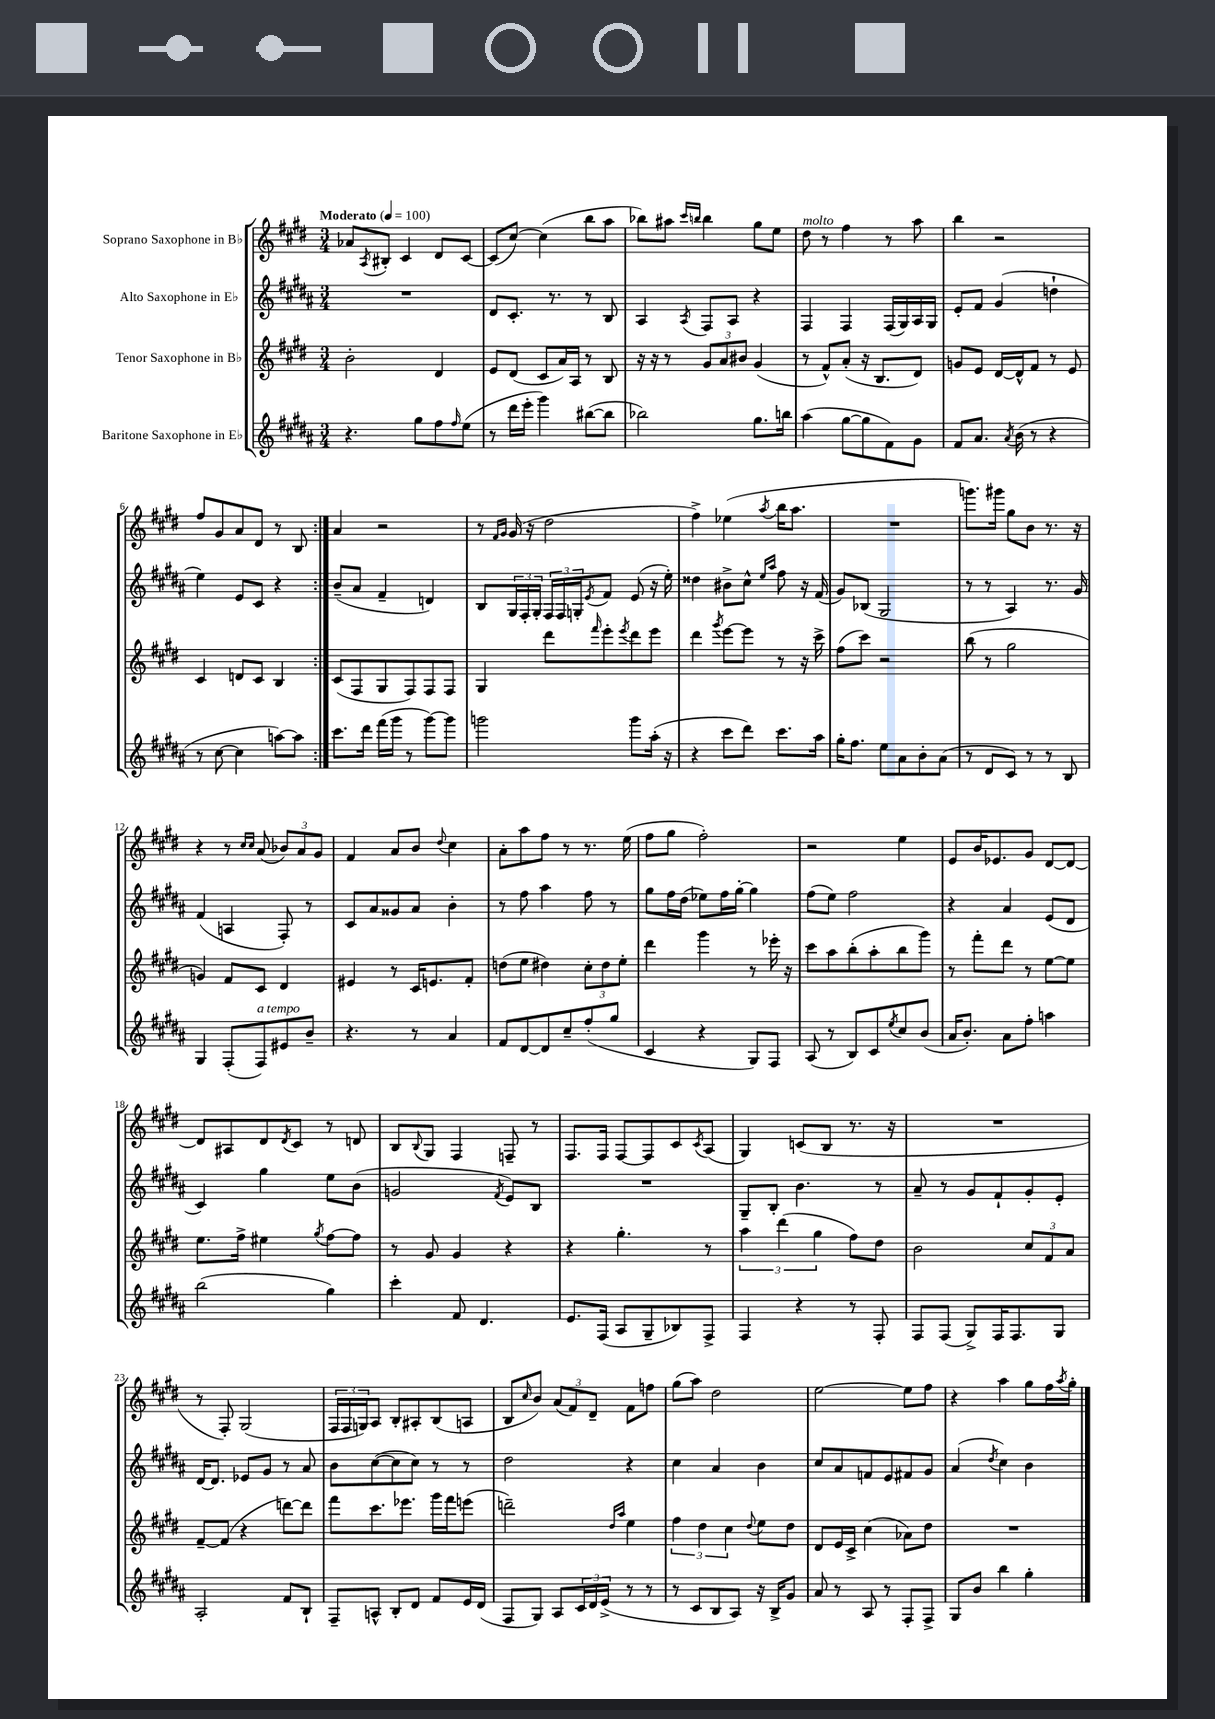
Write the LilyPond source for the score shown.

<<
\new StaffGroup <<
\new Staff = "s0" \with { instrumentName = "Soprano Saxophone in Bb" } {
    \clef treble \key e \major \numericTimeSignature \time 3/4 \tempo "Moderato" 4 = 100
    \repeat volta 2 { aes'8 \acciaccatura { a8 } bis8-. cis'4 dis'8 cis'8~ |
    cis'8( cis''8~) cis''4( b''8 a''8 |
    bes''8) ais''8 \grace { cis'''16 b''16 } b''4 gis''8 e''8 |
    dis''8^\markup { \italic "molto" } r8 fis''4 r8 a''8 |
    b''4 r2 |
    fis''8 gis'8 a'8 dis'8 r8 b8 | }
    a'4 r2 |
    r8 \grace { fis'16 gis'16 } gis'16( r16 dis''2 |
    fis''4->) ees''4( \acciaccatura { a''8 } b''16 a''8. |
    R2. |
    g'''8.) gis'''16 gis''8 b'8 r8. r16 |
    r4 r8 \grace { cis''16 cis''16 } a'8( \tuplet 3/2 { bes'8) a'8 gis'8 } |
    fis'4 a'8 b'8 \appoggiatura { dis''8 } cis''4 |
    a'8-. a''8 fis''8 r8 r8. e''16( |
    fis''8 gis''8 fis''2-.) |
    r2 e''4 |
    e'8 b'16 ees'8. gis'8 dis'8~ dis'8~ |
    dis'8 ais8 dis'8 \acciaccatura { dis'8 } cis'8 r8 d'8 |
    b8 \appoggiatura { b8 } gis8 fis4 f8-- r8 |
    fis8. fis16 fis8~ fis8 cis'8 \acciaccatura { cis'8 } a8( |
    gis4) c'8( b8 r8. r16 |
    R2. |
    r8 fis8-.) gis2( |
    \tuplet 3/2 { fis16 fis16 g16) } a8 b8-. ais8-. b8( a8 |
    b8 \grace { cis''16 } b'8) \tuplet 3/2 { a'8( fis'8) dis'8-- } fis'8 f''8 |
    gis''8( a''8) dis''2 |
    e''2~ e''8 fis''8 |
    r4 a''4 gis''8 fis''16 \acciaccatura { a''8 } gis''16-. \bar "|." |
}
\new Staff = "s1" \with { instrumentName = "Alto Saxophone in Eb" } {
    \clef treble \key b \major \numericTimeSignature \time 3/4
    \repeat volta 2 { R2. |
    dis'8 cis'8.-. r8. r8 b8 |
    ais4 \acciaccatura { ais8 } fis8 ais8 r4 |
    fis4 fis4 fis16( gis16) ais16 gis16 |
    e'8-. fis'8 gis'4( d''4-! |
    e''4) e'8 cis'8 r4 | }
    b'8--( ais'8 fis'4-- d'4) |
    b8 \tuplet 3/2 { gis16 fis16-. gis16-. } \tuplet 3/2 { fis16 fis16 g16-. } \acciaccatura { e'8 } fis'8 e'8( r16 e''16-.) |
    disis''4 bis'8-> cis''8-^ \grace { e''16 ais''16 } fis''8 r16 fis'16( |
    gis'8) bes8( gis2 |
    r8 r8 ais4) r8. gis'16 |
    fis'4( a4 fis8-.) r8 |
    cis'8 ais'8 gisis'8 ais'8 b'4-. |
    r8 fis''8 ais''4 fis''8 r8 |
    gis''8 fis''16 dis''16( ees''8) fis''16 gis''16~-. gis''4 |
    fis''8( e''8) fis''2 |
    r4 ais'4 e'8( dis'8 |
    cis'4) gis''4 e''8 b'8( |
    g'2 \acciaccatura { fis'8 } e'8) b8 |
    R2. |
    gis8-- b8-. b'4. r8 |
    ais'8-- r8 gis'8 fis'8-! gis'8-. e'8-. |
    dis'16~ dis'8. ees'8 gis'8 r8 ais'8 |
    b'8 cis''8~( cis''8 cis''8) r8 r8 |
    dis''2 r4 |
    cis''4 ais'4 b'4 |
    cis''8 ais'8 f'8 e'8 fis'8 gis'8 |
    ais'4( \acciaccatura { dis''8 } cis''4) b'4 \bar "|." |
}
\new Staff = "s2" \with { instrumentName = "Tenor Saxophone in Bb" } {
    \clef treble \key e \major \numericTimeSignature \time 3/4
    \repeat volta 2 { b'2-. dis'4 |
    e'8 dis'8( cis'8 a'16) a16 r8 b8 |
    r16 r16 r8 \tuplet 3/2 { gis'8 a'8 bis'8 } gis'4( |
    r8 fis'8-^) a'8-.( r16 b8. dis'8) |
    g'8 e'8 dis'16~ dis'16-^ fis'8 r8 e'8 |
    cis'4 d'8 cis'8 b4 | }
    cis'8( fis8 gis8 fis8) fis8 fis8 |
    gis4 dis'''8 \grace { fis'''16 } e'''8-. \acciaccatura { e'''8 } dis'''8 e'''8 |
    dis'''4 \acciaccatura { gis'''8 } e'''8~ e'''8 r8 r16 cis'''16-> |
    fis''8( cis'''8) r2 |
    b''8( r8 gis''2 |
    g'4) fis'8 cis'8 dis'4 |
    eis'4 r8 cis'16 e'8. fis'8-. |
    d''8( e''8 dis''4) \tuplet 3/2 { cis''8-. dis''8 e''8-. } |
    dis'''4 gis'''4 r8 ees'''16-. r16 |
    cis'''8 a''8 b''8-.( a''8-. b''8 gis'''8) |
    r8 fis'''8-. dis'''8 r8 e''8~ e''8 |
    e''8. fis''16-> eis''4 \acciaccatura { gis''8 } fis''8~ fis''8 |
    r8 gis'8 gis'4 r4 |
    r4 gis''4.-. r8 |
    \tuplet 3/2 { a''4 dis'''4( gis''4 } fis''8) dis''8 |
    b'2 \tuplet 3/2 { cis''8 fis'8 a'8 } |
    fis'8~-- fis'8( r4 d'''8~) d'''8 |
    fis'''8 cis'''8. ees'''8. gis'''16 fis'''16 e'''8( |
    d'''2--) \grace { dis''16 a''16 } e''4 |
    \tuplet 3/2 { fis''4 dis''4 cis''4 } \appoggiatura { dis''8 } e''8 dis''8 |
    dis'8 e'16 cis'16-> cis''4( aes'8) dis''8 |
    R2. \bar "|." |
}
\new Staff = "s3" \with { instrumentName = "Baritone Saxophone in Eb" } {
    \clef treble \key b \major \numericTimeSignature \time 3/4
    \repeat volta 2 { r4. gis''8 fis''8 \grace { fis''16 } e''8( |
    r8 dis'''16 e'''16-. gis'''4) bis''8~( bis''8 |
    bes''2) gis''8. b''16 |
    ais''4( gis''8~ gis''8 fis'8) gis'8 |
    fis'8 ais'8. \acciaccatura { ais'8 } b'16( r8 r4 |
    r8 cis''8~ cis''4 a''8~) a''8 | }
    cis'''8. dis'''16 fis'''16( gis'''16 r8 gis'''8~) gis'''8 |
    g'''2 g'''8 ais''16-.( r16 |
    r4 cis'''8 dis'''8) cis'''8. ais''16 |
    gis''16-. fis''8. e''8 ais'8 b'8-. ais'8( |
    r8 dis'8 cis'8) r8 r8 b8 |
    gis4 fis8-.( fis8^\markup { \italic "a tempo" }) eis'8 b'8-- |
    r4. r8 ais'4 |
    fis'8 dis'8~ dis'8 cis''8-- fis''8-.( gis''8 |
    cis'4 r4 gis8) fis8 |
    ais8( r8 b8) cis'8 \acciaccatura { e''8 } cis''8 b'8( |
    ais'16 b'8.-.) ais'8 fis''8-. a''4 |
    b''2( gis''4) |
    cis'''4-. fis'8 dis'4. |
    e'8. fis16( ais8 gis8-- bes8) fis8-> |
    fis4 r4 r8 fis8-. |
    fis8 fis8( gis8->) fis16 fis8. gis8 |
    ais2-. fis'8 b8-! |
    fis8-- a8-^ b8-. dis'8 fis'8 e'16 dis'16( |
    fis8 gis8) ais8 \tuplet 3/2 { cis'16 dis'16 e'16->( } r8 r8 |
    r8 cis'8 b8 ais8) r16 b16-> gis'8 |
    ais'8 r8 ais8 r8 fis8-. fis8-> |
    gis8 b'8 b''4 gis''4-. \bar "|." |
}
>>
>>
